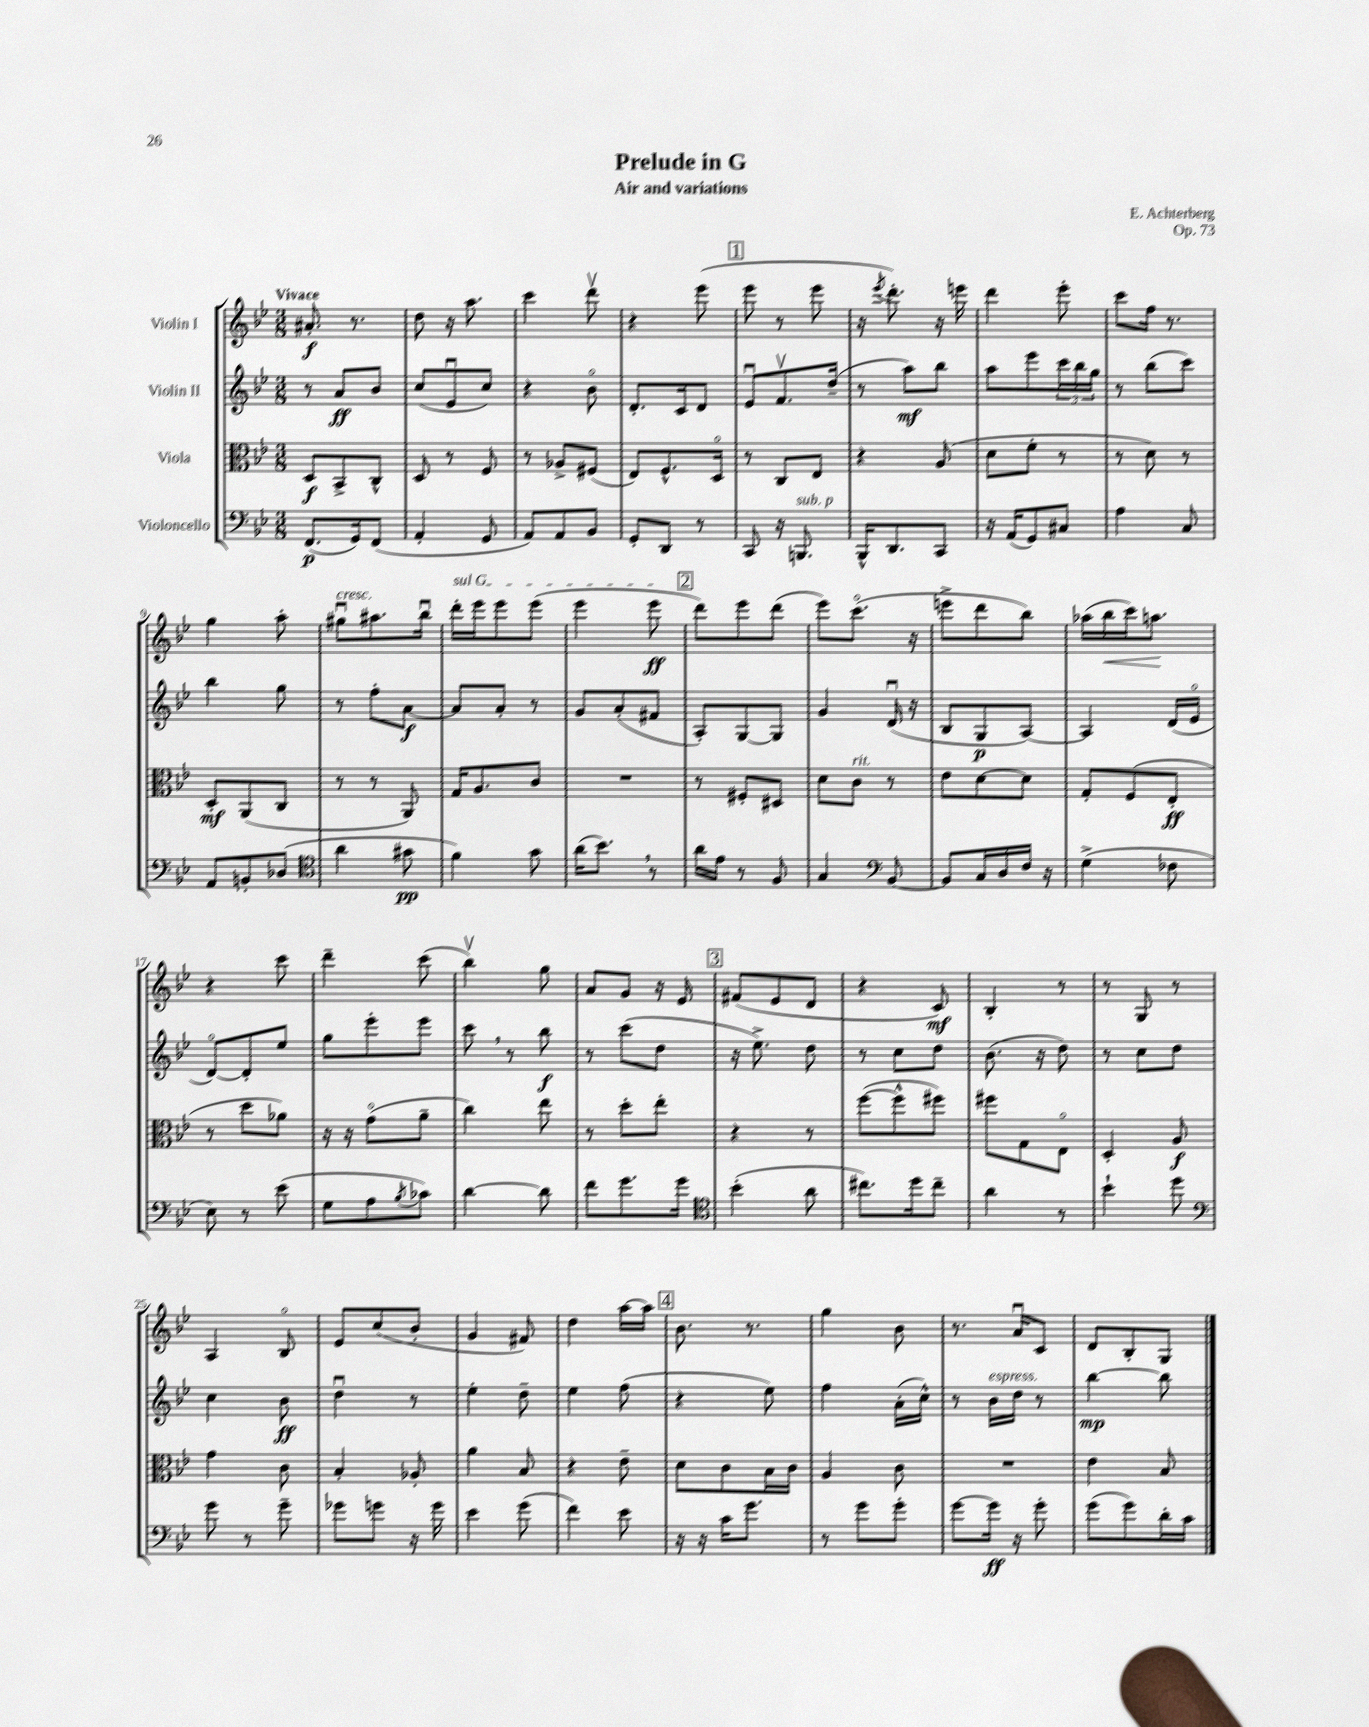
\header { title = "Prelude in G" composer = "E. Achterberg" subtitle = "Air and variations" opus = "Op. 73" }
<<
\new StaffGroup <<
\new Staff = "s0" \with { instrumentName = "Violin I" } {
    \clef treble \key bes \major \numericTimeSignature \time 3/8 \tempo "Vivace"
    ais'8.-.\f r8. |
    d''8 r16 a''8. |
    c'''4 d'''8\upbow |
    r4 ees'''8( |
    \mark \markup { \box "1" } ees'''8 r8 ees'''8 |
    r16 \acciaccatura { ees'''8 } d'''8.-.) r16 e'''16 |
    d'''4 ees'''8-. |
    c'''8 f''16 r8. |
    g''4 a''8-. |
    gis''8\downbow^\markup { \italic "cresc." } ais''8. bes''16\downbow |
    \once \override TextSpanner.bound-details.left.text = \markup { \italic "sul G" } d'''16-.\startTextSpan ees'''16 ees'''8 ees'''8( |
    ees'''4 ees'''8\ff\stopTextSpan |
    \mark \markup { \box "2" } d'''8) ees'''8 d'''8( |
    ees'''8) c'''8.\flageolet( r16 |
    e'''8-> d'''8 bes''8) |
    aes''16( bes''16\< c'''16) a''8.\! |
    r4 c'''8 |
    d'''4-- c'''8( |
    bes''4\upbow) g''8 |
    a'8 g'8 r16 ees'16 |
    \mark \markup { \box "3" } fis'8( ees'8 d'8 |
    r4 c'8\mf) |
    bes4-. r8 |
    r8 g8 r8 |
    a4 bes8\flageolet |
    ees'8 c''8( bes'8-. |
    g'4 fis'8) |
    d''4 a''16~ a''16 |
    \mark \markup { \box "4" } bes'8. r8. |
    g''4 bes'8 |
    r8. a'16\downbow c'8 |
    d'8 bes8-. g8 \bar "|." |
}
\new Staff = "s1" \with { instrumentName = "Violin II" } {
    \clef treble \key bes \major \numericTimeSignature \time 3/8
    r8 a'8\ff bes'8 |
    c''8( ees'8\downbow c''8) |
    r4 bes'8\flageolet |
    d'8.-. c'16 d'8 |
    \mark \markup { \box "1" } ees'8\downbow f'8.\upbow d''16--( |
    r8 a''8\mf) bes''8 |
    a''8 ees'''8 \tuplet 3/2 { c'''16 bes''16 g''16 } |
    r8 bes''8( c'''8) |
    bes''4 g''8 |
    r8 f''8-. a'8~\f |
    a'8 a'8-. r8 |
    g'8 a'8-.( fis'8 |
    \mark \markup { \box "2" } a8-.) g8~ g8 |
    g'4 d'16\downbow( r16 |
    bes8 g8\p a8~) |
    a4 d'16( ees'16\flageolet |
    d'8~\flageolet) d'8-. ees''8 |
    g''8 ees'''8-. ees'''8 |
    c'''8 \breathe r8 bes''8\f |
    r8 c'''8( d''8 |
    \mark \markup { \box "3" } r16 ees''8.->) d''8 |
    r8 c''8 d''8 |
    bes'8.( r16 d''8) |
    r8 c''8 d''8 |
    c''4 bes'8\ff |
    d''4\downbow r8 |
    ees''4-. d''8-- |
    ees''4 f''8( |
    \mark \markup { \box "4" } r4 ees''8) |
    f''4 a'16-.( c''16-^) |
    r8 bes'16^\markup { \italic "espress." } d''16 r8 |
    bes''4~\mp bes''8 \bar "|." |
}
\new Staff = "s2" \with { instrumentName = "Viola" } {
    \clef alto \key bes \major \numericTimeSignature \time 3/8
    d8\f bes,8-> c8-^ |
    d8 r8 f8 |
    r8 aes8-> fis8( |
    ees8) f8.-^ d16\flageolet |
    \mark \markup { \box "1" } r8 c8 ees8 |
    r4 a8( |
    d'8 f'8-. r8 |
    r8 d'8) r8 |
    d8-.\mf a,8( c8 |
    r8 r8 a,8) |
    g16 a8. c'8 |
    R4. |
    \mark \markup { \box "2" } r8 fis8-. dis8 |
    d'8 c'8^\markup { \italic "rit." } r8 |
    ees'8 d'8~ d'8 |
    g8-. f8( ees8-.\ff |
    r8 d''8 aes'8) |
    r16 r16 g'8\flageolet( a'8-- |
    c''4) ees''8 |
    r8 d''8-. ees''8-. |
    \mark \markup { \box "3" } r4 r8 |
    f''8~( f''8-^ fis''8) |
    fis''8 g8 ees8\flageolet |
    d4-. a8\f |
    g'4 c'8 |
    bes4-. aes8-. |
    a'4 bes8 |
    r4 ees'8-- |
    \mark \markup { \box "4" } d'8 c'8 bes16 c'16 |
    a4 c'8 |
    R4. |
    ees'4 bes8 \bar "|." |
}
\new Staff = "s3" \with { instrumentName = "Violoncello" } {
    \clef bass \key bes \major \numericTimeSignature \time 3/8
    f,8.\p( g,16) f,8( |
    a,4-. g,8 |
    a,8) a,8 bes,8 |
    g,8-. d,8 r8 |
    \mark \markup { \box "1" } c,8 r16 b,,8.^\markup { \italic "sub. p" } |
    bes,,16-^ d,8. c,8 |
    r16 a,16( g,8) cis8 |
    a4 c8 |
    a,8 b,8-. des8( |
    \clef tenor a'4 gis'8\pp |
    f'4) g'8 |
    a'16( bes'8.) \breathe r8 |
    \mark \markup { \box "2" } a'16 ees'16 r8 f8 |
    g4 \clef bass bes,8~ |
    bes,8 c16 d16 f16 r16 |
    g4->( fes8 |
    ees8) r8 ees'8( |
    g8 a8 \acciaccatura { bes8 } ces'8) |
    d'4~ d'8 |
    f'8 g'8. g'16 |
    \mark \markup { \box "3" } \clef tenor bes'4-.( a'8 |
    cis''8.) d''16 cis''8-- |
    a'4 r8 |
    bes'4-! d''8 |
    \clef bass g'8 r8 g'8-- |
    ges'8 g'8 r16 g'16 |
    ees'4 g'8( |
    f'4) ees'8 |
    \mark \markup { \box "4" } r16 r16 c'16 g'8. |
    r8 g'8 g'8-. |
    g'8~ g'16\ff r16 g'8-. |
    g'8( g'8) d'16-. c'16 \bar "|." |
}
>>
>>
